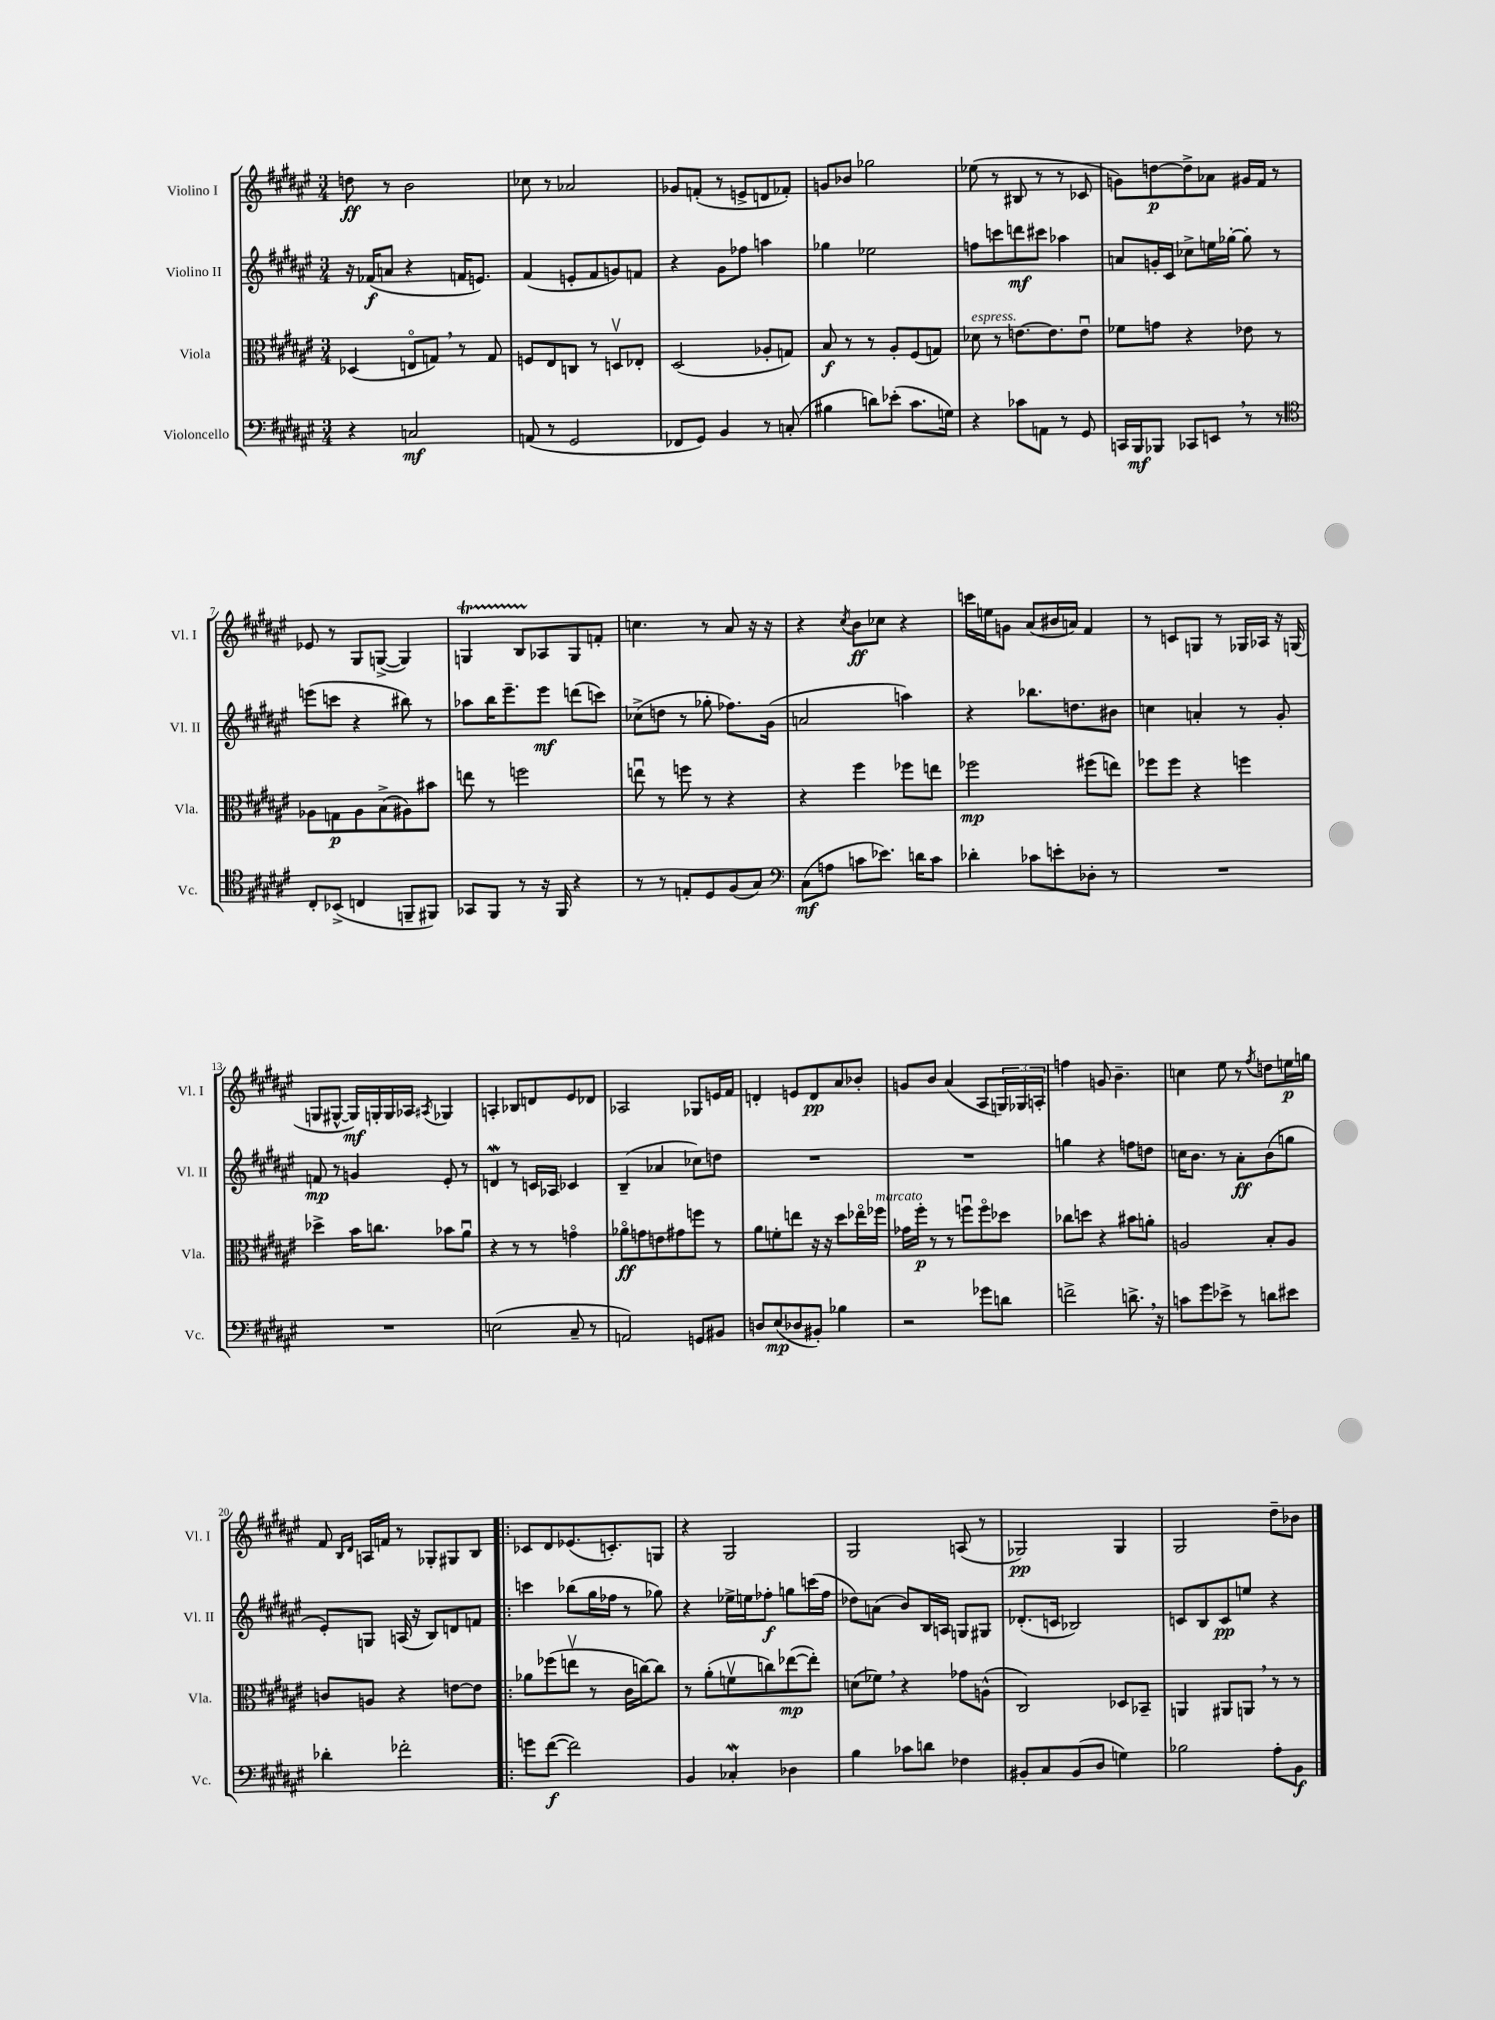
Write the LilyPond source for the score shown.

<<
\new StaffGroup <<
\new Staff = "s0" \with { instrumentName = "Violino I" shortInstrumentName = "Vl. I" } {
    \clef treble \key fis \major \numericTimeSignature \time 3/4
    d''8\ff r8 b'2 |
    ces''8 r8 aes'2 |
    ges'8 f'8-.( r8 e'8-> d'8 fes'8-.) |
    g'8 bes'8 ges''2 |
    ees''8( r8 bis8 r8 r8 ces'8 |
    g'8) d''8~\p d''8-> aes'8 gis'16 fis'16 r8 |
    ees'8 r8 gis8 g8~->( g4) |
    g4\startTrillSpan b8 aes8\stopTrillSpan g8 f'8-. |
    c''4. r8 ais'8 r16 r16 |
    r4 \acciaccatura { cis''8 } b'8\ff ces''8 r4 |
    c'''16 e''16 g'8 ais'8( bis'16 a'16) fis'4 |
    r8 c'8 g8 r8 ges16 aes16 r16 g16( |
    g8 gis8~-^ gis16\mf) g16-. g16 aes16 \acciaccatura { ais8 } ges4 |
    a4-. bes8 d'8 eis'8 des'8 |
    aes2 ges8 e'16 fis'16 |
    d'4-. e'8 d'8\pp ais'8 bes'8-. |
    g'8 b'8 ais'4( ais8 \tuplet 3/2 { g16) ges16 a16-. } |
    f''4 g'8 b'4.-- |
    c''4 eis''8 r8 \acciaccatura { fis''8 } d''8 e''16\p g''16 |
    fis'8 \grace { b16 dis'16 } a16 f'16 r8 ges8-. gis8 b8 |
    \bar ".|:" ces'8 dis'8 ees'8.( c'8.-.) g8 |
    r4 gis2 |
    gis2 a8( r8 |
    ges2\pp) ges4 |
    gis2 dis''8-- bes'8 \bar "|." |
}
\new Staff = "s1" \with { instrumentName = "Violino II" shortInstrumentName = "Vl. II" } {
    \clef treble \key fis \major \numericTimeSignature \time 3/4
    r16 fes'16\f( a'8 r4 f'16 e'8.) |
    fis'4( e'8-. fis'8 g'8) f'8 |
    r4 gis'8 fes''8 a''4 |
    ges''4 ees''2 |
    f''8 c'''8 d'''8\mf cis'''8 aes''4 |
    a'8 g'16-. cis'16 ces''8-> e''16 ges''16~-. ges''8-. r8 |
    e'''8( c'''8 r4 bis''8) r8 |
    aes''8 b''16 eis'''8.-- eis'''8\mf d'''8( c'''8) |
    ces''8->( d''8 r8 ges''8-. fes''8.) gis'16( |
    a'2 a''4) |
    r4 bes''8. d''8. bis'8 |
    c''4 a'4-. r8 gis'8-. |
    f'8\mp r8 g'4 eis'8-. r8 |
    d'4\mordent r8 c'16 aes16 ces'4 |
    b4--( aes'4 ces''8) d''8 |
    R2. |
    R2. |
    g''4 r4 f''8 d''8 |
    c''16 b'8. r8 ais'8-.\ff b'8( g''8 |
    eis'8-.) g8 a16( r16 b8) d'8 f'8 |
    \bar ".|:" c'''4 bes''8( gis''16 fes''16 r8 ges''8) |
    r4 ees''16-> e''16 fes''8-.\f g''8 c'''16( fes''16 |
    des''8) a'8( b'8) b16 a16 g8 gis8 |
    des'8.-.( c'16 bes2) |
    c'8 b8 c'8\pp e''8 r4 \bar "|." |
}
\new Staff = "s2" \with { instrumentName = "Viola" shortInstrumentName = "Vla." } {
    \clef alto \key fis \major \numericTimeSignature \time 3/4
    des4( e8\flageolet g8) \breathe r8 g8 |
    f8 eis8 c8 r8 d8\upbow ees8-. |
    dis2( aes8-. g8) |
    b8\f r8 r8 ais8-. fis8( g8) |
    des'8^\markup { \italic "espress." } r8 e'8.~ e'8. e'8\downbow |
    fes'8 g'8 r4 ees'8 r8 |
    aes8 g8\p aes8 b8->( ais8) bis'8 |
    e''8 r8 f''2 |
    e''8\downbow r8 f''8 r8 r4 |
    r4 fis''4 fes''8 e''8 |
    fes''2\mp fis''8( e''8) |
    fes''8 fes''8 r4 f''4 |
    des''4-> b'16 c''8. bes'8 ais'8\downbow |
    r4 r8 r8 g'4\flageolet |
    aes'8\flageolet\ff g'8 e'8 gis'8 f''8 r8 |
    ais'8 f'8-. e''8 r16 r16 dis''8 ees''16\flageolet fes''16^\markup { \italic "marcato" } |
    ges'16 fis''16-.\p r8 r8 f''8\downbow f''8\flageolet des''8 |
    ces''8 d''8 r4 bis'8 a'8-. |
    a2 b8-. a8 |
    c'8 a8 r4 e'8~ e'8 |
    \bar ".|:" aes'8 fes''8( e''8\upbow r8 cis'16 c''16~) c''8 |
    r8 ais'8-.( f'8\upbow c''8) ees''8~\mp( ees''8-.) |
    d'8( fes'8) \breathe r4 ges'8 a8-^( |
    cis2) des8 bes,8-- |
    a,4 ais,8 a,8 \breathe r8 r8 \bar "|." |
}
\new Staff = "s3" \with { instrumentName = "Violoncello" shortInstrumentName = "Vc." } {
    \clef bass \key fis \major \numericTimeSignature \time 3/4
    r4 c2\mf |
    a,8( r8 gis,2 |
    fes,8 gis,8) b,4 r8 c8-.( |
    bis4 d'8) ees'8-.( cis'8. g16) |
    r4 ces'8 a,8 r8 gis,8 |
    c,16 b,,16\mf bes,,8 ces,8 e,8 \breathe r8 r8 |
    \clef tenor cis8-. bes,8->( c4 f,8-- fis,8) |
    ges,8 fis,8 r8 r16 fis,16 r4 |
    r8 r8 e8-. dis8 fis8( gis8) |
    \clef bass cis8\mf( a8 c'8 ees'8.) d'16 c'8 |
    des'4-. ces'8 e'8-. des8-. r8 |
    R2. |
    R2. |
    e2( cis8-- r8 |
    a,2) g,8 bis,8 |
    d8 eis8\mp( des8 bis,8-.) bes4 |
    r2 ges'8 d'8 |
    f'2-> d'8.-> \breathe r16 |
    c'8 gis'8 ees'8-> r8 d'8 eis'8 |
    des'4-. fes'2-. |
    \bar ".|:" g'8 fis'8~\f( fis'2) |
    b,4 ces4-.\mordent des4 |
    b4 ces'8 d'8 fes4 |
    bis,8-. cis8 bis,8( dis8 g4) |
    bes2 ais8-. b,8\f \bar "|." |
}
>>
>>
